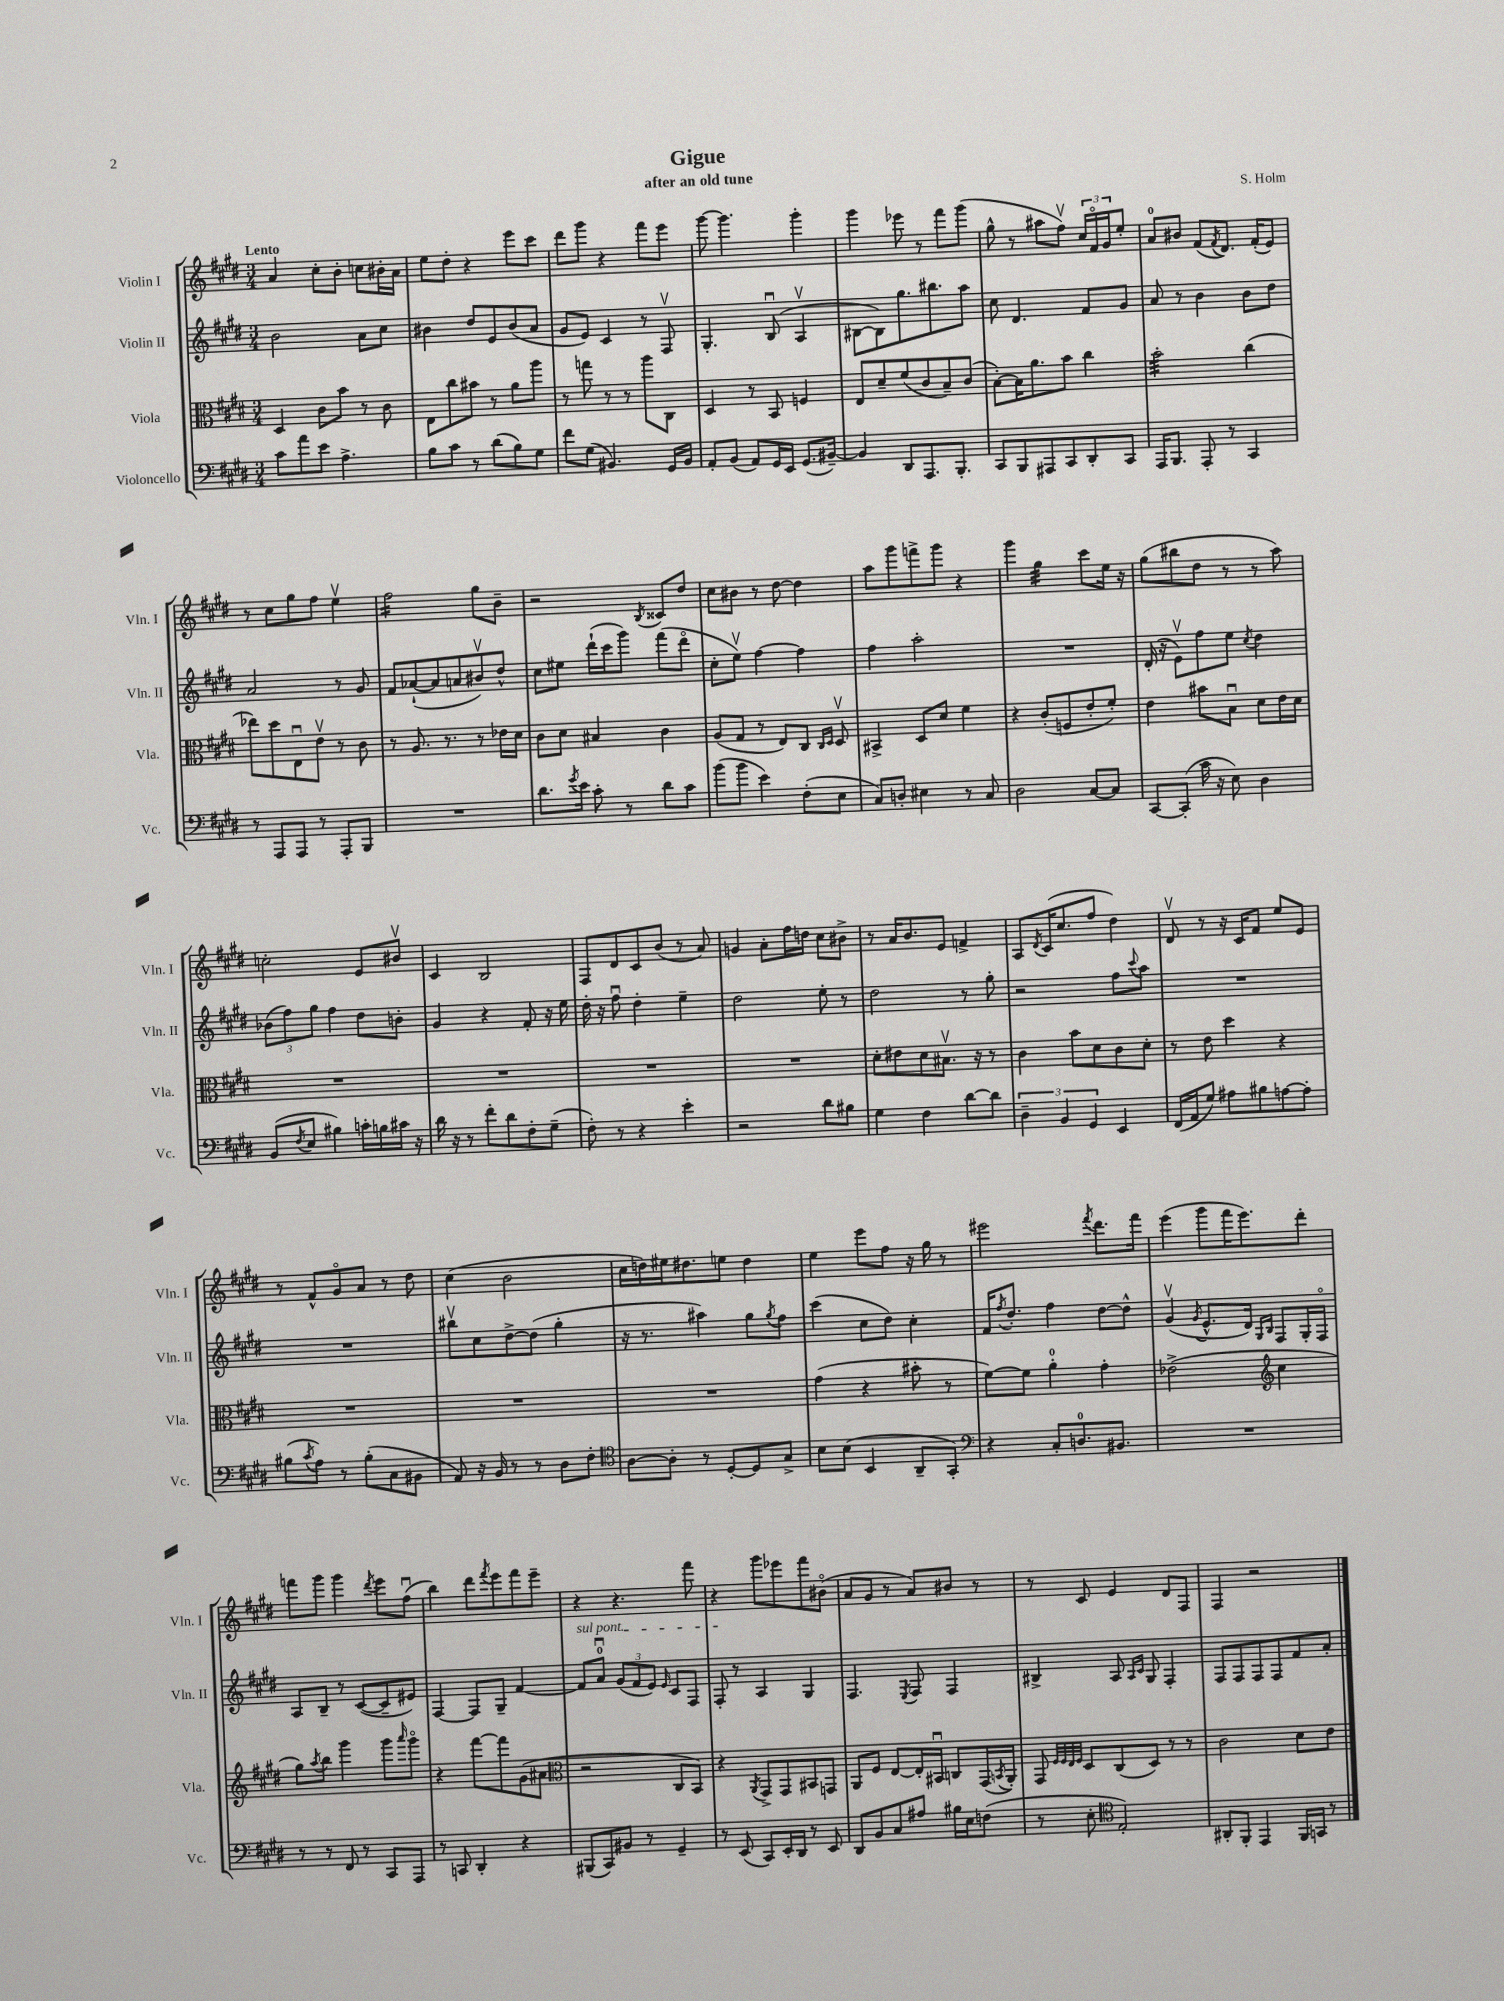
\header { title = "Gigue" composer = "S. Holm" subtitle = "after an old tune" }
<<
\new StaffGroup <<
\new Staff = "s0" \with { instrumentName = "Violin I" shortInstrumentName = "Vln. I" } {
    \clef treble \key e \major \numericTimeSignature \time 3/4 \tempo "Lento"
    a'4 cis''8-. b'8-. c''8 bis'16-. a'16 |
    e''8 dis''8-. r4 e'''8 cis'''8 |
    dis'''8 gis'''8 r4 fis'''8 e'''8 |
    gis'''8~ gis'''4. gis'''4-. |
    gis'''4 ees'''8 r8 fis'''8 gis'''8( |
    gis''8-^ r8 ais''8 fis''8\upbow) \tuplet 3/2 { cis''16 fis'16\flageolet gis'16 } e''8-. |
    a'8-0 bis'8 fis'8( \acciaccatura { fis'8 } dis'8.) fis'16-.( e'8) |
    r8 cis''8 gis''8 fis''8 e''4\upbow |
    fis''2:16 gis''8 b'8-- |
    r2 \acciaccatura { b8 } cisis'8 dis''8 |
    cis''8 bis'8 r8 dis''8~ dis''4 |
    a''8 gis'''8 f'''8-> gis'''8 r4 |
    gis'''4 gis''4:32 cis'''8 e''16 r16 |
    gis''8( bis''8 dis''8 r8 r8 a''8) |
    c''2-. e'8 bis'8\upbow |
    cis'4 b2 |
    fis8 dis'8 cis'8 b'8( r8 a'8) |
    g'4 a'8-. fis''16 d''16 cis''8 bis'8-> |
    r8 a'16 b'8. e'8 f'4-> |
    a8 \acciaccatura { dis'8 } cis'16( cis''8. fis''8 dis''4) |
    dis'8\upbow r8 r16 cis'16 fis'8 e''8 e'8 |
    r8 fis'8-^ gis'8\flageolet a'8 r8 dis''8 |
    cis''4( b'2 |
    cis''16 d''16) eis''16 dis''8. e''8 dis''4 |
    e''4 e'''8 fis''8 r16 gis''16 r8 |
    eis'''2 \acciaccatura { fis'''8 } dis'''8. fis'''16 |
    e'''4( gis'''8 fis'''16 e'''8.) dis'''8-. |
    f'''8 gis'''8 gis'''4 \acciaccatura { dis'''8 } e'''8 fis''8\downbow( |
    b''4) dis'''8 \acciaccatura { fis'''8 } e'''8 fis'''8 e'''8-- |
    r4 r4. fis'''8 |
    r4 gis'''8 ees'''8 fis'''8 bis'8\flageolet( |
    a'8 gis'8 r8 a'8) bis'8 r8 |
    r8 cis'8 e'4 dis'8 fis8 |
    fis4 r2 \bar "|." |
}
\new Staff = "s1" \with { instrumentName = "Violin II" shortInstrumentName = "Vln. II" } {
    \clef treble \key e \major \numericTimeSignature \time 3/4
    b'2 a'8 cis''8 |
    bis'4 dis''8 e'8 bis'8( a'8 |
    gis'8 e'8) cis'4 r8 fis8\upbow |
    gis4.-. b8\downbow( a4\upbow |
    bis8~ bis8) gis''8. bis''8. a''8 |
    cis''8 dis'4. fis'8 gis'8 |
    a'8 r8 b'4 b'8 dis''8 |
    a'2 r8 gis'8 |
    fis'8 aes'8~-!( aes'8 a'8 bis'8\upbow) dis''8-^ |
    cis''8 eis''8 dis'''16-!( cis'''16 gis'''8) fis'''8( dis'''8\flageolet |
    cis''8-. e''8\upbow) fis''4~ fis''4 |
    fis''4 a''2-. |
    R2. |
    dis'16-.( r16 e'8\upbow) fis''8 e''8 \acciaccatura { cis''8 } dis''4 |
    \tuplet 3/2 { bes'8( fis''8) gis''8 } fis''4 dis''8 b'8-. |
    gis'4 r4 fis'8-. r16 e''16 |
    dis''16-. r16 fis''8\downbow dis''4-. e''4-- |
    dis''2 e''8-. r8 |
    dis''2 r8 gis''8-. |
    r2 fis''8 \appoggiatura { cis'''8 } a''8 |
    R2. |
    R2. |
    bis''8\upbow cis''8 dis''8~-> dis''8( gis''4-. |
    r16 r8. ais''4) gis''8 \acciaccatura { gis''8 } fis''8 |
    cis'''4( cis''8 dis''8) cis''4-. |
    fis'16 \acciaccatura { fis''8 } dis''8.-. fis''4 dis''8~ dis''8-^ |
    gis'4\upbow( \acciaccatura { gis'8 } e'8.-^ dis'16) \grace { gis16 b16 } fis8 gis16-. fis16\flageolet |
    a8 b8-- r8 cis'8~( cis'8-- eis'8) |
    fis4~ fis8 gis8-- fis'4~ |
    \once \override TextSpanner.bound-details.left.text = \markup { \italic "sul pont." } fis'8\startTextSpan a'8-0\downbow \tuplet 3/2 { gis'8( fis'8 e'8) } \grace { e'16 } cis'8 fis8 |
    fis8-.\stopTextSpan r8 a4 gis4 |
    fis4. \acciaccatura { e8 } fis8 fis4 |
    bis4-> a8 \grace { a16 cis'16 } gis8 fis4-. |
    fis8 fis8 fis8 fis8 fis'8 a'8-. \bar "|." |
}
\new Staff = "s2" \with { instrumentName = "Viola" shortInstrumentName = "Vla." } {
    \clef alto \key e \major \numericTimeSignature \time 3/4
    dis4 cis'8 b'8 r8 cis'8 |
    e8 cis''8 bis'8 r8 a'8 a''8 |
    r8 g''8 r8 r8 a''8 cis8 |
    dis4 r8 b,8 f4 |
    e8 dis'8-- fis'8( cis'8 b8--) cis'8( |
    b8~-.) b16 a'8. b'8 cis''4 |
    b'2:32-. cis''4( |
    ees''8) dis''8 e8\downbow e'8\upbow r8 cis'8 |
    r8 a8. r8. r8 ees'16 dis'16 |
    cis'8 dis'8 bis4 cis'4 |
    a8( gis8 r8 e8) cis8 \grace { cis16 dis16 } dis8\upbow |
    bis,4-> dis8 dis'8 fis'4 |
    r4 cis'8-.( f8 e'8-. fis'8-.) |
    e'4 bis'8 b8\downbow dis'8 e'16 dis'16 |
    R2. |
    R2. |
    R2. |
    R2. |
    dis'8-. eis'8 dis'8 bis8.\upbow r16 r8 |
    cis'4 b'8 dis'8 cis'8 dis'8-. |
    r8 e'8 dis''4 r4 |
    R2. |
    R2. |
    R2. |
    gis'4( r4 bis'8-. r8 |
    fis'8~) fis'8 a'4-0-. gis'4-. |
    ees'2->( \clef treble cis''4 |
    gis''8) \acciaccatura { a''8 } b''8 gis'''4 gis'''8 \grace { a'''16 } gis'''8\flageolet |
    r4 fis'''8~ fis'''8 gis'8( ais'8 |
    \clef alto r2 cis8 b,8) |
    r4 \acciaccatura { a,8 } gis,8-> gis,8 bis,8 g,8 |
    a,8 fis8 e8~ e16-. bis,16\downbow c8 gis,16( \acciaccatura { b,8 } a,16-.) |
    gis,8 \grace { fis32 fis32 e32 fis32 } dis8 cis8( dis8) r8 r8 |
    cis'2 dis'8 e'8 \bar "|." |
}
\new Staff = "s3" \with { instrumentName = "Violoncello" shortInstrumentName = "Vc." } {
    \clef bass \key e \major \numericTimeSignature \time 3/4
    cis'8 a'8 e'8 a4.-> |
    b8 cis'8 r8 dis'8( b8) gis8 |
    fis'8 gis8( bis,4.) gis,16 bis,16 |
    a,8-. b,8( a,8) gis,16 e,16 gis,8.( bis,16~--) |
    bis,4 dis,8 a,,8. b,,8.-. |
    cis,8 b,,8 ais,,8 cis,8 dis,8-. cis,8 |
    a,,16 b,,8. a,,8-. r8 cis,4 |
    r8 a,,8 a,,8 r8 a,,8-. b,,8 |
    R2. |
    dis'8. \acciaccatura { gis'8 } e'16 cis'8-. r8 dis'8 cis'8 |
    b'8( b'8 e'4) fis8-.( e8 |
    cis8) d8-. eis4 r8 cis8 |
    dis2 cis8~ cis8 |
    cis,8~ cis,8-.( cis'16 r16 e8) dis4 |
    b,8( \acciaccatura { fis8 } e8 bis4) c'16-. b16 cis'16 r16 |
    dis'16 r16 r8 fis'8-. dis'8 fis8-. gis8--( |
    fis8-.) r8 r4 e'4-. |
    r2 dis'8 bis8 |
    gis4 fis4 dis'8~ dis'8 |
    \tuplet 3/2 { dis4-- b,4 gis,4 } e,4 |
    fis,16( a,16 gis8) ais8 bis8 a8~ a8-. |
    bis8( \acciaccatura { cis'8 } a8) r8 bis8-.( cis8 bis,8 |
    a,8) r16 b,16 r8 r8 dis8 fis8-. |
    \clef tenor a8~ a8-. r8 dis8~-. dis8 gis8-> |
    b8 b8( b,4 a,8-- gis,8-.) |
    \clef bass r4 cis8-. d8.-0 bis,8. |
    R2. |
    r8 r8 fis,8 r8 cis,8 a,,8 |
    r8 c,8 dis,4-. r4 |
    bis,,8( cis,8) bis,8 r8 gis,4-- |
    r8 e,8( cis,8) e,16-. dis,16 r8 e,8 |
    dis,8 b,8 cis8 ais8 bis16 e16 f8( |
    r8 e8-. \clef tenor e2-.) |
    ais,8-. fis,8-. e,4 fis,16 g,16 r8 \bar "|." |
}
>>
>>
\layout { \context { \Score \remove "Bar_number_engraver" } }
